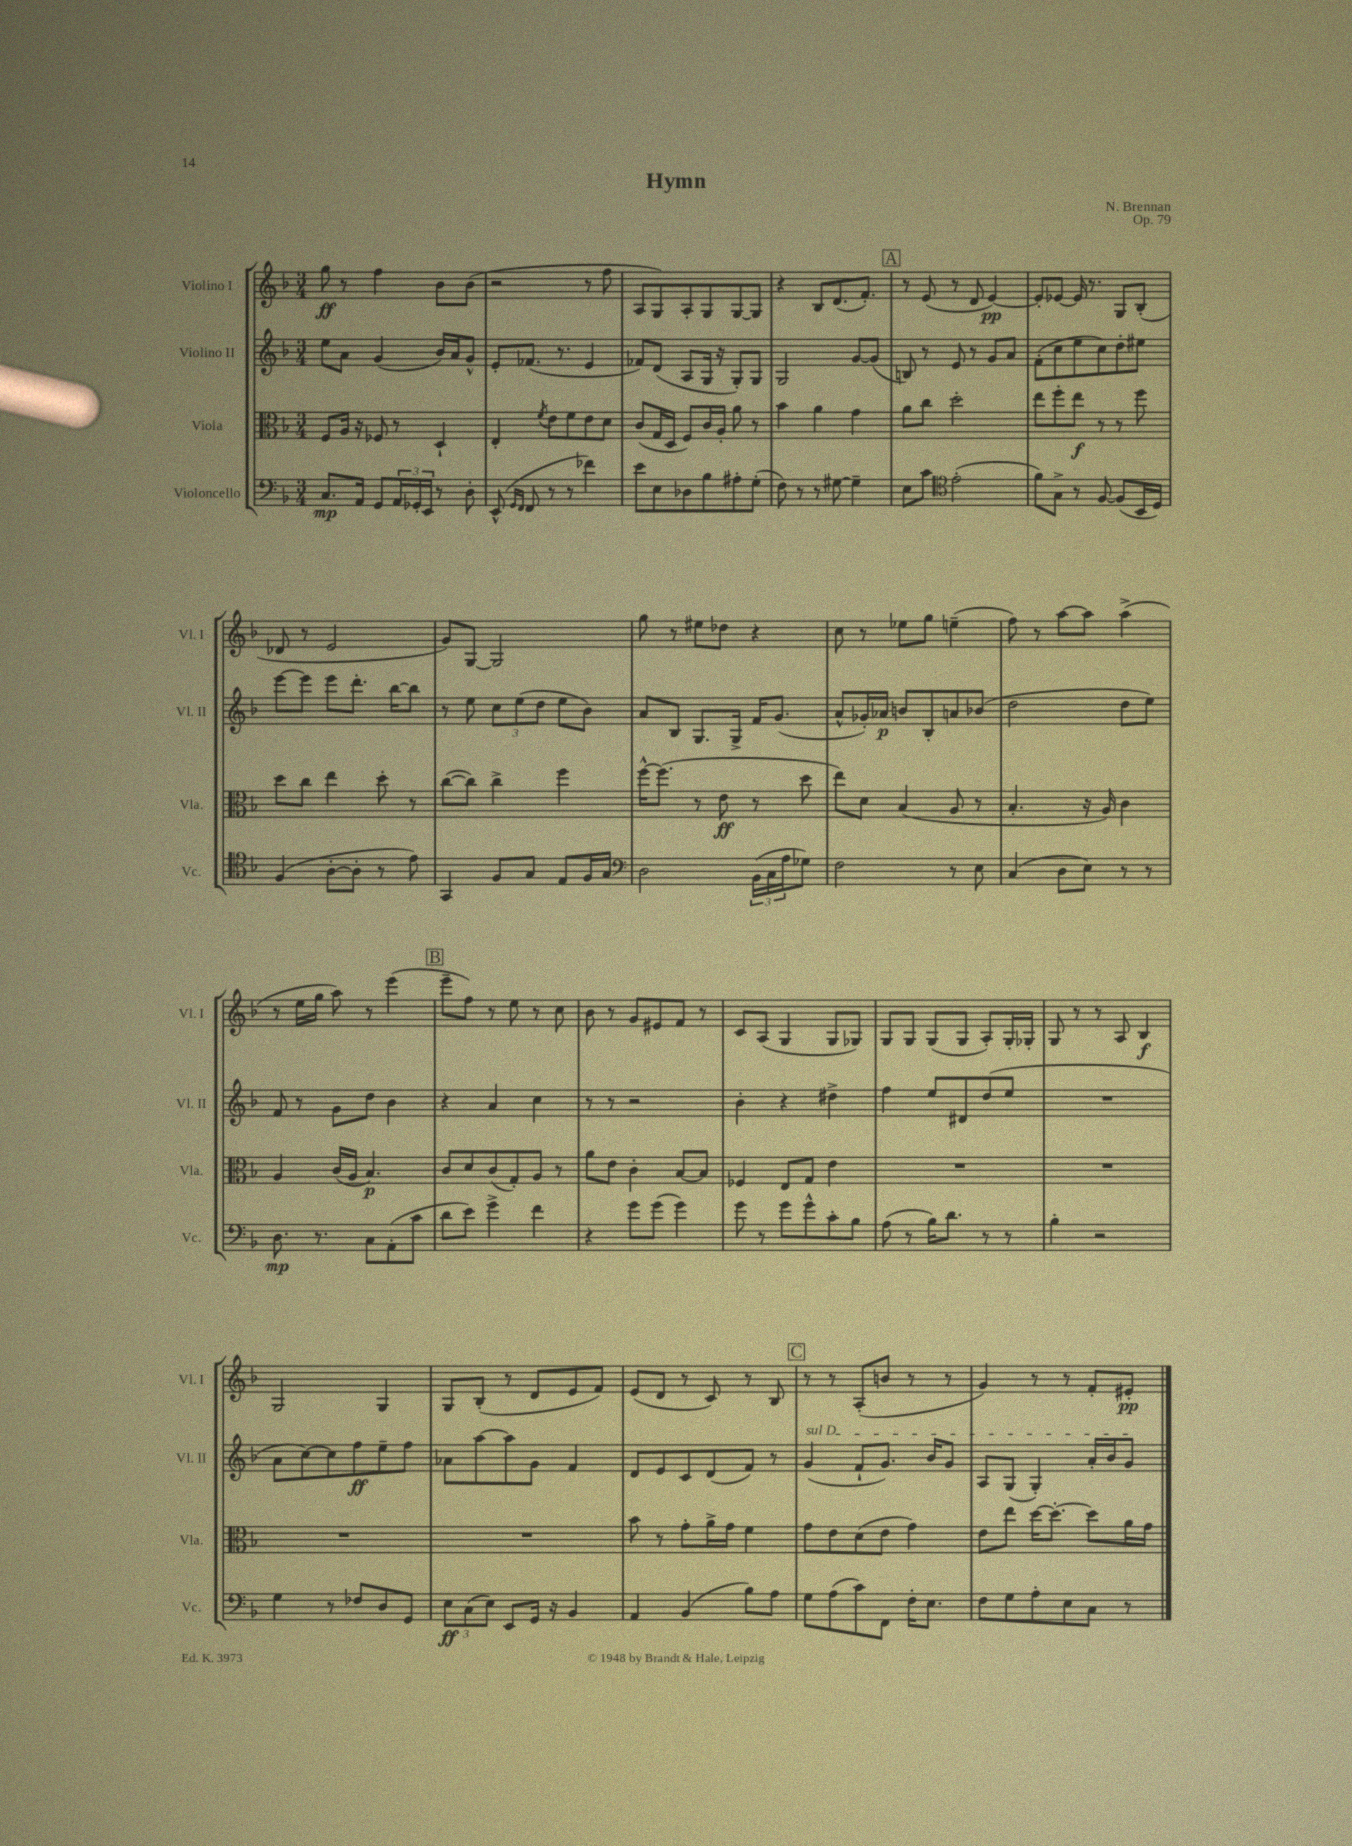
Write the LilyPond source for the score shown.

\header { title = "Hymn" composer = "N. Brennan" opus = "Op. 79" }
<<
\new StaffGroup <<
\new Staff = "s0" \with { instrumentName = "Violino I" shortInstrumentName = "Vl. I" } {
    \clef treble \key f \major \numericTimeSignature \time 3/4
    g''8\ff r8 f''4 bes'8 bes'8( |
    r2 r8 f''8 |
    a8 g8) a8-. g8 g8~ g8 |
    r4 bes8 d'8.( f'8.-.) |
    \mark \markup { \box "A" } r8 e'8( r8 d'8 e'4~\pp) |
    e'8-. ees'8~ ees'16 r8. g8 bes8-.( |
    des'8 r8 e'2 |
    g'8) g8~ g2 |
    g''8 r8 eis''8 des''8 r4 |
    c''8 r8 ees''8 g''8 e''4--( |
    f''8) r8 a''8~ a''8 a''4->( |
    r8 e''16 g''16 a''8) r8 e'''4( |
    \mark \markup { \box "B" } e'''8-- f''8) r8 e''8 r8 c''8 |
    bes'8 r8 g'8 eis'8 f'8 r8 |
    c'8 a8( g4 g8 ges8) |
    g8 g8 g8( g8 a8-.) g16-. ges16-. |
    g8 r8 r8 a8 bes4\f |
    g2 g4 |
    g8 bes8-.( r8 d'8 e'8 f'8) |
    e'8( d'8 r8 c'8) r8 bes8 |
    \mark \markup { \box "C" } r8 r8 a8-.( b'8 r8 r8 |
    g'4) r8 r8 f'8-. eis'8-.\pp \bar "|." |
}
\new Staff = "s1" \with { instrumentName = "Violino II" shortInstrumentName = "Vl. II" } {
    \clef treble \key f \major \numericTimeSignature \time 3/4
    e''8 a'8 g'4( bes'16) a'16 g'8-^ |
    e'8-. fes'8.( r8. e'4 |
    fes'8) d'8( a8 g16 r16 g8-.) g8 |
    g2 g'8~ g'8( |
    \mark \markup { \box "A" } b8) r8 e'8 r8 g'8 a'8 |
    f'8-.( c''8 e''8 c''8) d''8-. eis''8 |
    e'''8~ e'''8 e'''8 d'''8.-. bes''16~ bes''8 |
    r8 e''8 \tuplet 3/2 { c''8 e''8( d''8 } e''8 bes'8) |
    a'8 bes8 g8. g16-> f'16 g'8.( |
    a'8-^ ges'16-.) aes'16\p b'8 bes8-. a'8 bes'8( |
    d''2 d''8 e''8) |
    f'8 r8 g'8 d''8 bes'4 |
    \mark \markup { \box "B" } r4 a'4 c''4 |
    r8 r8 r2 |
    bes'4-. r4 dis''4-> |
    f''4 e''8 dis'8 d''8( e''8 |
    R2. |
    a'8 c''8~) c''8 f''8\ff e''8-- f''8 |
    aes'8 a''8~ a''8 g'8 f'4 |
    d'8 e'8 c'8 d'8( f'8) r8 |
    \mark \markup { \box "C" } \once \override TextSpanner.bound-details.left.text = \markup { \italic "sul D" } g'4\startTextSpan( f'8-! g'8.) bes'16 g'8 |
    a8 g8( g4-.) a'16-. bes'16 g'8\stopTextSpan \bar "|." |
}
\new Staff = "s2" \with { instrumentName = "Viola" shortInstrumentName = "Vla." } {
    \clef alto \key f \major \numericTimeSignature \time 3/4
    f8 a16 r16 fes8 r8 d4-! |
    e4-. \acciaccatura { f'8 } e'8 f'8 e'8 d'8 |
    c'8( g16 d16 f8) c'16 a16-. a'8 r8 |
    bes'4 a'4 g'4 |
    \mark \markup { \box "A" } a'8 c''8 d''2-. |
    e''8 f''8-. e''8\f r8 r8 f''8 |
    d''8 c''8 e''4 d''8-. r8 |
    c''8~( c''8) c''4-> f''4 |
    f''16~-^ f''8.( r8 e'8\ff r8 d''8 |
    e''8) d'8 bes4( a8 r8 |
    bes4.-. r16 a16) c'4 |
    a4 c'16( a16 bes4.\p) |
    \mark \markup { \box "B" } c'8 d'8 c'8( g8-.) a8 r8 |
    a'8 e'8 c'4-. bes8~ bes8 |
    fes4 e8 g8 e'4 |
    R2. |
    R2. |
    R2. |
    R2. |
    bes'8 r8 g'8-. a'16-> g'16 f'4 |
    \mark \markup { \box "C" } g'8 e'8 d'8( e'8 g'4) |
    e'8 e''8 d''16~ d''8.~-. d''8 a'16 g'16 \bar "|." |
}
\new Staff = "s3" \with { instrumentName = "Violoncello" shortInstrumentName = "Vc." } {
    \clef bass \key f \major \numericTimeSignature \time 3/4
    c8.\mp a,16 g,8 \tuplet 3/2 { a,16 ges,16-. e,16 } r8 d8-. |
    e,8-^( \grace { g,16 f,16 } f,8 r8 r8 fes'4) |
    e'8 e8 des8 bes8 ais8-. g8-.( |
    f8) r8 r8 gis8~ gis4-- |
    \mark \markup { \box "A" } e8 c'8 \clef tenor e'2-.( |
    f'8) g8-> r8 f8~ f8( bes,16 d16) |
    f4( a8~-. a8-. r8 e'8) |
    g,4 f8 g8 e8 f16 g16 |
    \clef bass d2 \tuplet 3/2 { bes,16( c16 a16 } ges8) |
    f2 r8 e8 |
    c4( d8 e8) r8 r8 |
    d8.\mp r8. c8 a,8-.( c'8 |
    \mark \markup { \box "B" } d'8 e'8) g'4-> f'4 |
    r4 g'8 g'8( g'4) |
    g'8 r8 g'8 g'8-^ c'8-. bes8 |
    a8( r8 bes16) d'8. r8 r8 |
    bes4-. r2 |
    g4 r8 fes8 d8 g,8 |
    \tuplet 3/2 { e8\ff c8( e8) } e,8 g,16 r16 bes,4 |
    a,4 bes,4( bes8) a8 |
    \mark \markup { \box "C" } g8 a8( c'8) f,8 f16-. e8. |
    f8 g8 a8-. e8 c8 r8 \bar "|." |
}
>>
>>
\layout { \context { \Score \remove "Bar_number_engraver" } }
